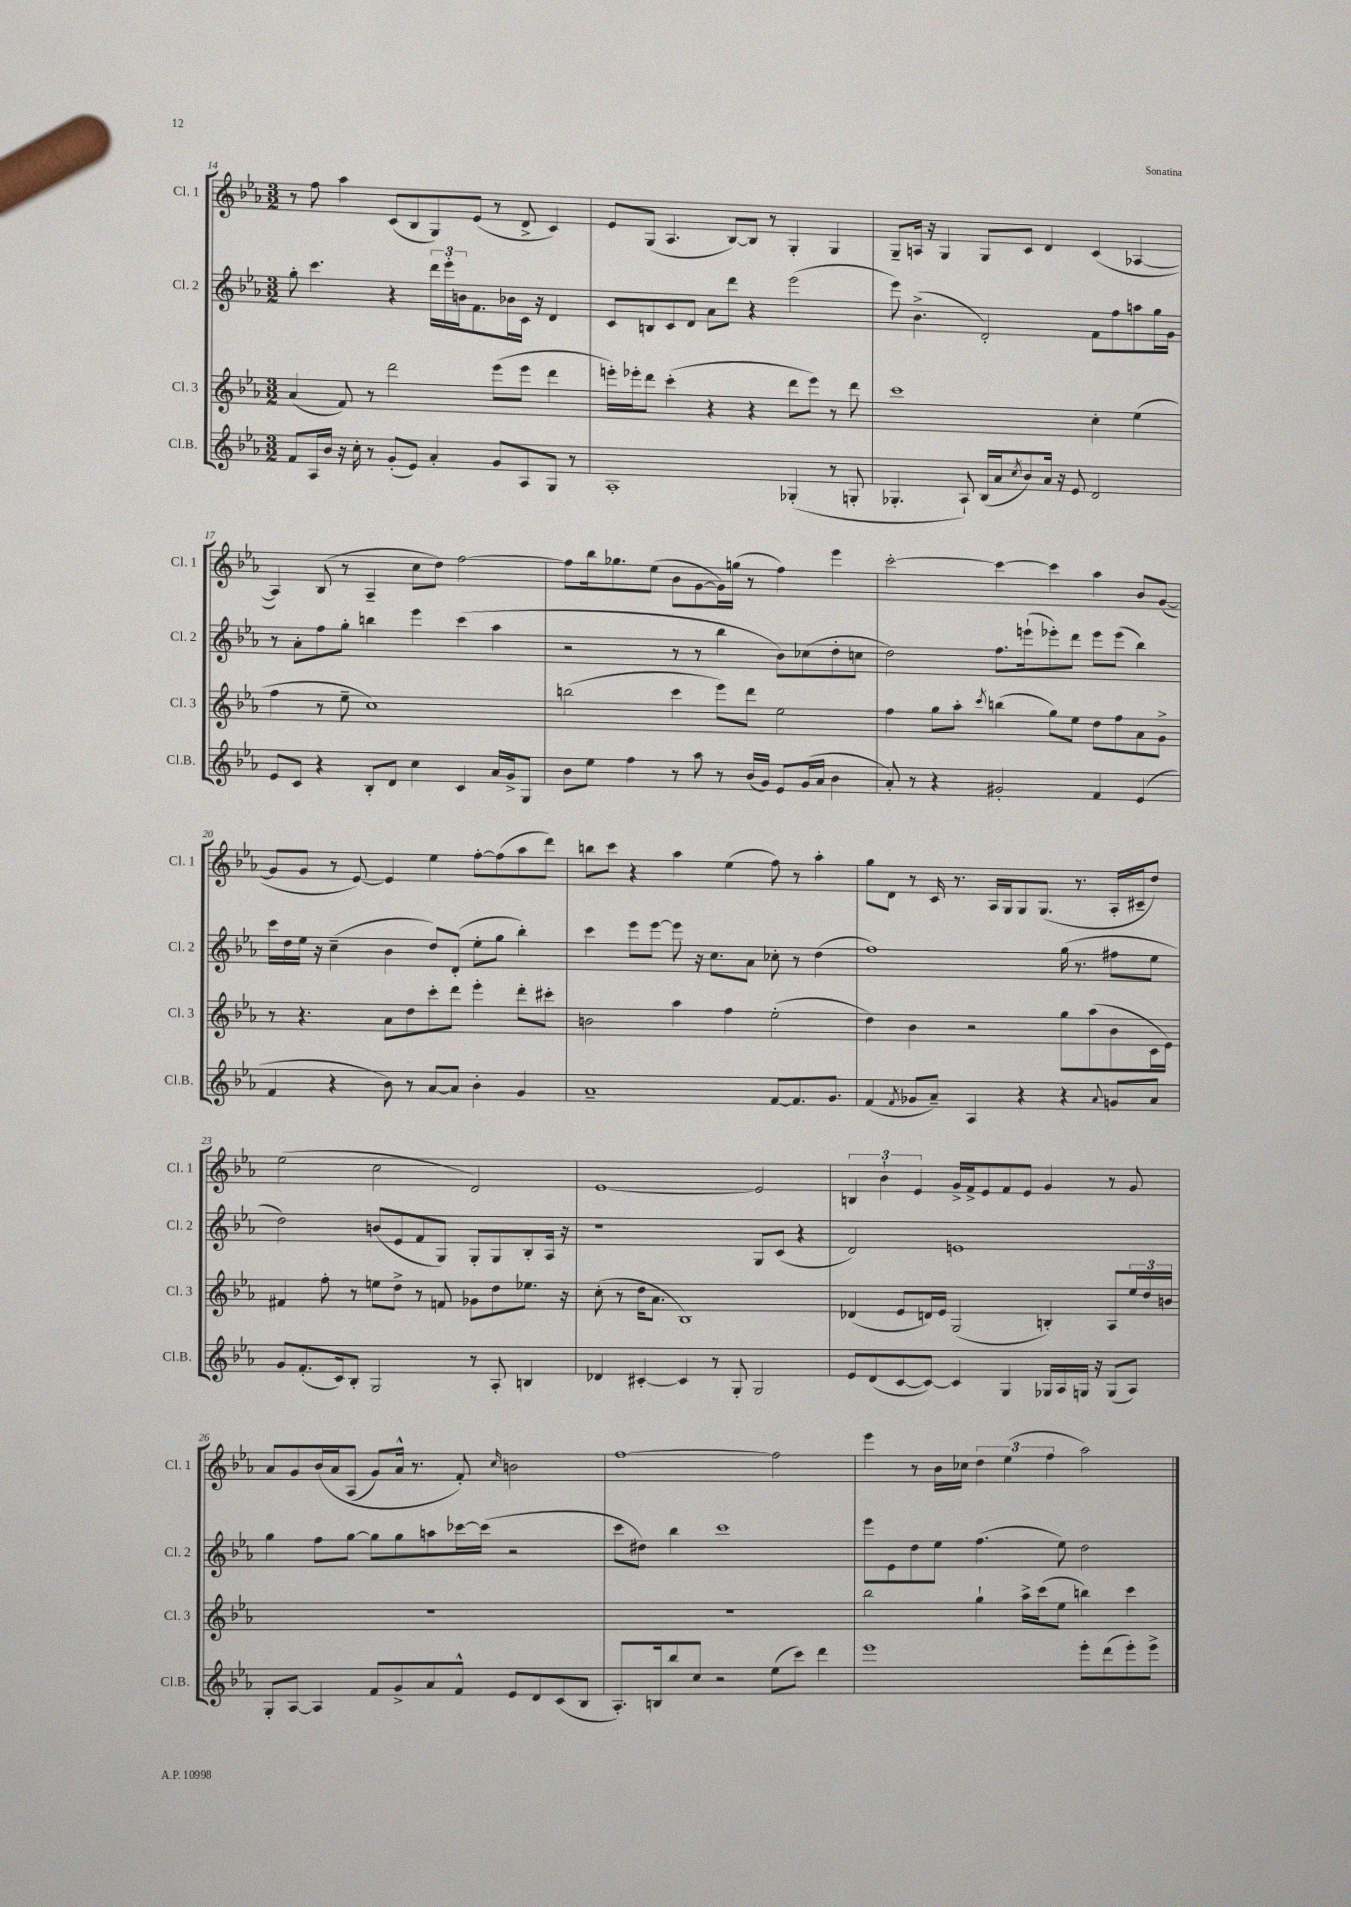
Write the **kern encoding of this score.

**kern	**kern	**kern	**kern
*staff4	*staff3	*staff2	*staff1
*clefG2	*clefG2	*clefG2	*clefG2
*k[b-e-a-]	*k[b-e-a-]	*k[b-e-a-]	*k[b-e-a-]
*M3/2	*M3/2	*M3/2	*M3/2
8f	(4a-	8gg'	8r
16A-	.	4.ccc	8ff
16b-	.	.	.
16r	8f)	.	4aa-
16cc'	.	.	.
8r	8r	.	.
(8g'	2ddd	4r	(8c
8e-)	.	.	8B-
4a-'	.	24ddd	8G)
.	.	24eee-'	.
.	.	24b	.
.	.	8.f	(8e-
8g	(8eee-	.	8r
.	.	16b-	.
8A-	8eee-	16c	8d^
.	.	16r	.
8G	4ddd	4d	4c)
8r	.	.	.
=	=	=	=
1A-'	16eee')	8c	8e-
.	16eee-'	.	.
.	8ddd	8B	(8G
.	(4ccc'	8c	4.A-
.	.	8d	.
.	4r	8a-	.
.	.	8ddd	[8B-)
.	4r	4r	8B-]
.	.	.	8r
(4G-'	8ddd	(2eee-	4G'
.	8eee-)	.	.
8r	8r	.	4G
8G'	8ddd	.	.
=	=	=	=
4.G-'	1ccc	8eee-)	8G~
.	.	(4.b-^	16A
.	.	.	16r
.	.	.	4G
8A-`)	.	.	.
(16B-	.	2d')	8G
16a-	.	.	.
8qcc	.	.	.
8b-)	.	.	8c
16a-	.	.	4d
16r	.	.	.
8e-	.	.	.
2d	4cc'	8f	(4c
.	.	8ff	.
.	(4ee-	8aa	[4A-
.	.	16gg	.
.	.	16g	.
=	=	=	=
8e-	4ff	8r	4A-])
8c	.	8a-'	.
4r	8r	8ff	(8B-
.	8ee-~	8gg'	8r
8B-'	1cc)	4bb	4A-~
8d	.	.	.
4cc	.	4eee-	8cc
.	.	.	8dd)
4c	.	(4ccc	[2ff
16a-	.	4aa-	.
16g^	.	.	.
8G	.	.	.
=	=	=	=
8b-	(2bb	2r	8ff]
8ee-	.	.	16bb-
.	.	.	8.gg-
4ff	.	.	.
.	.	.	(8ee-
8r	4ccc	8r	8b-
8aa-	.	8r	[8g
8r	8eee-)	4bb-	16g])
.	.	.	(16gg
(16b-	8ddd	.	8r
16g)	.	.	.
8e-	2ee-	8b-)	4ff)
(16g	.	(8cc-	.
16a-	.	.	.
4b-	.	8dd'	4eee-
.	.	8cc	.
=	=	=	=
8a-')	4ff	2dd)	[2ccc'
8r	.	.	.
4r	8gg	.	.
.	8aa-'	.	.
.	8qccc	.	.
2g#'	(4bb	8.ff	4ccc_
.	.	(16eee`	.
.	8gg)	8eee-')	4ccc]
.	8ee-	8ddd	.
4f	8dd	8eee-	4aa-
.	8ff	(8eee-	.
(4e-	8a-	4bb-)	8b-
.	8g^	.	([8g
=	=	=	=
4f	8r	16ccc	8g]
.	.	16dd	.
.	4.r	16ee-	8g
.	.	16r	.
4r	.	(4cc~	8r
.	.	.	[8e-)
8b-)	8a-	4b-	4e-]
8r	8dd	.	.
[8a-	8ccc'	8dd)	4ee-
8a-]	8ddd	(8d'	.
4b-'	4eee-'	8ee-'	[8ff'
.	.	8gg	(8ff]
4g	8ddd'	4bb-')	8aa-
.	8ccc#'	.	8ddd)
=	=	=	=
1a-~	2b	4ccc	8bb
.	.	.	8ccc
.	.	8eee-	4r
.	.	[8eee-	.
.	4aa-	8eee-]	4aa-
.	.	16r	.
.	.	8.cc	.
.	4ff	.	(4ee-
.	.	8a-	.
[8f	(2ee-'	8cc-'	8ff)
8.f]	.	8r	8r
.	.	(4dd	4aa-'
8.g	.	.	.
=	=	=	=
(4f	4dd)	1ff)	8gg
.	.	.	8d
8qf	.	.	.
8g-	4b-	.	8r
8a-~)	.	.	16c
.	.	.	8.r
4A-	2r	.	.
.	.	.	16A-
.	.	.	16G
4r	.	.	8G
.	.	.	(8.G
4r	8gg	(16gg	.
.	.	8.r	8.r
.	(8aa-	.	.
8qqa-	.	.	.
8g	8b-	8ff#	16A-'
.	.	.	16c#~
8a-	16c	8ee-	8dd)
.	16e-)	.	.
=	=	=	=
8g	4f#	2dd)	(2ee-
(8.f'	.	.	.
.	8ff'	.	.
16c)	.	.	.
8B-'	8r	.	.
2G	8ee	(8b	2cc
.	8dd^	8e-	.
.	8r	8f	.
.	8f	8G)	.
8r	8g-	8G'	2d)
8A-'	8dd	8G	.
4B	8.ee-	8B-'	.
.	.	16A-	.
.	16r	16r	.
=	=	=	=
4d-	(8cc'	1r	[1e-
.	8r	.	.
[4c#'	16dd	.	.
.	8.a-	.	.
4c#]	1B-)	.	.
8r	.	.	.
8G'	.	.	.
2G	.	8G	2e-]
.	.	(8c	.
.	.	4r	.
=	=	=	=
8e-	(4d-	2d)	6B
(8d	.	.	.
.	.	.	6b-`
[8c	8e-	.	.
.	.	.	6e-
8c_)	16d)	.	.
.	16e-	.	.
4c]	(2G	1e	16g^
.	.	.	16f^
.	.	.	8e-
4G	.	.	8f
.	.	.	8e-
16G-	4B')	.	4g
16A-	.	.	.
16G	.	.	.
16r	.	.	.
(8G	8A-	.	8r
8A-)	24ee-	.	8g
.	24dd	.	.
.	24b	.	.
=	=	=	=
8G'	1.r	4gg	8a-
[8A-	.	.	8g
4A-]	.	8ff	&(16b-
.	.	.	16a-
.	.	[8gg	(8A-
8f	.	8gg]	8g)
8g^	.	8gg	16a-^^
.	.	.	8.r
8a-	.	8aa	.
8f^^	.	[16ccc-	8f'&)
.	.	(16ccc-]	.
.	.	.	16qqcc
8e-	.	2r	2b
8d	.	.	.
(8c	.	.	.
8B-	.	.	.
=	=	=	=
8.A-')	1.r	8ccc	[1ff
.	.	8dd#)	.
16B	.	.	.
8bb-	.	4bb-	.
8cc	.	.	.
2r	.	1ccc	.
(8ee-	.	.	2ff]
8ccc)	.	.	.
4ddd	.	.	.
=	=	=	=
1eee-	2bb-	8eee-	4eee-
.	.	8e-	.
.	.	8dd	8r
.	.	8ee-	16b-
.	.	.	16cc-
.	4gg`	(4.ff	6dd
.	.	.	(6ee-
.	16aa-^	.	.
.	(16ccc	.	.
.	.	.	6ff
.	8ee-	8ee-)	.
8eee-'	4bb)	2dd	2aa-)
(8ddd	.	.	.
8eee-')	4ccc	.	.
8eee-^	.	.	.
==	==	==	==
*-	*-	*-	*-
